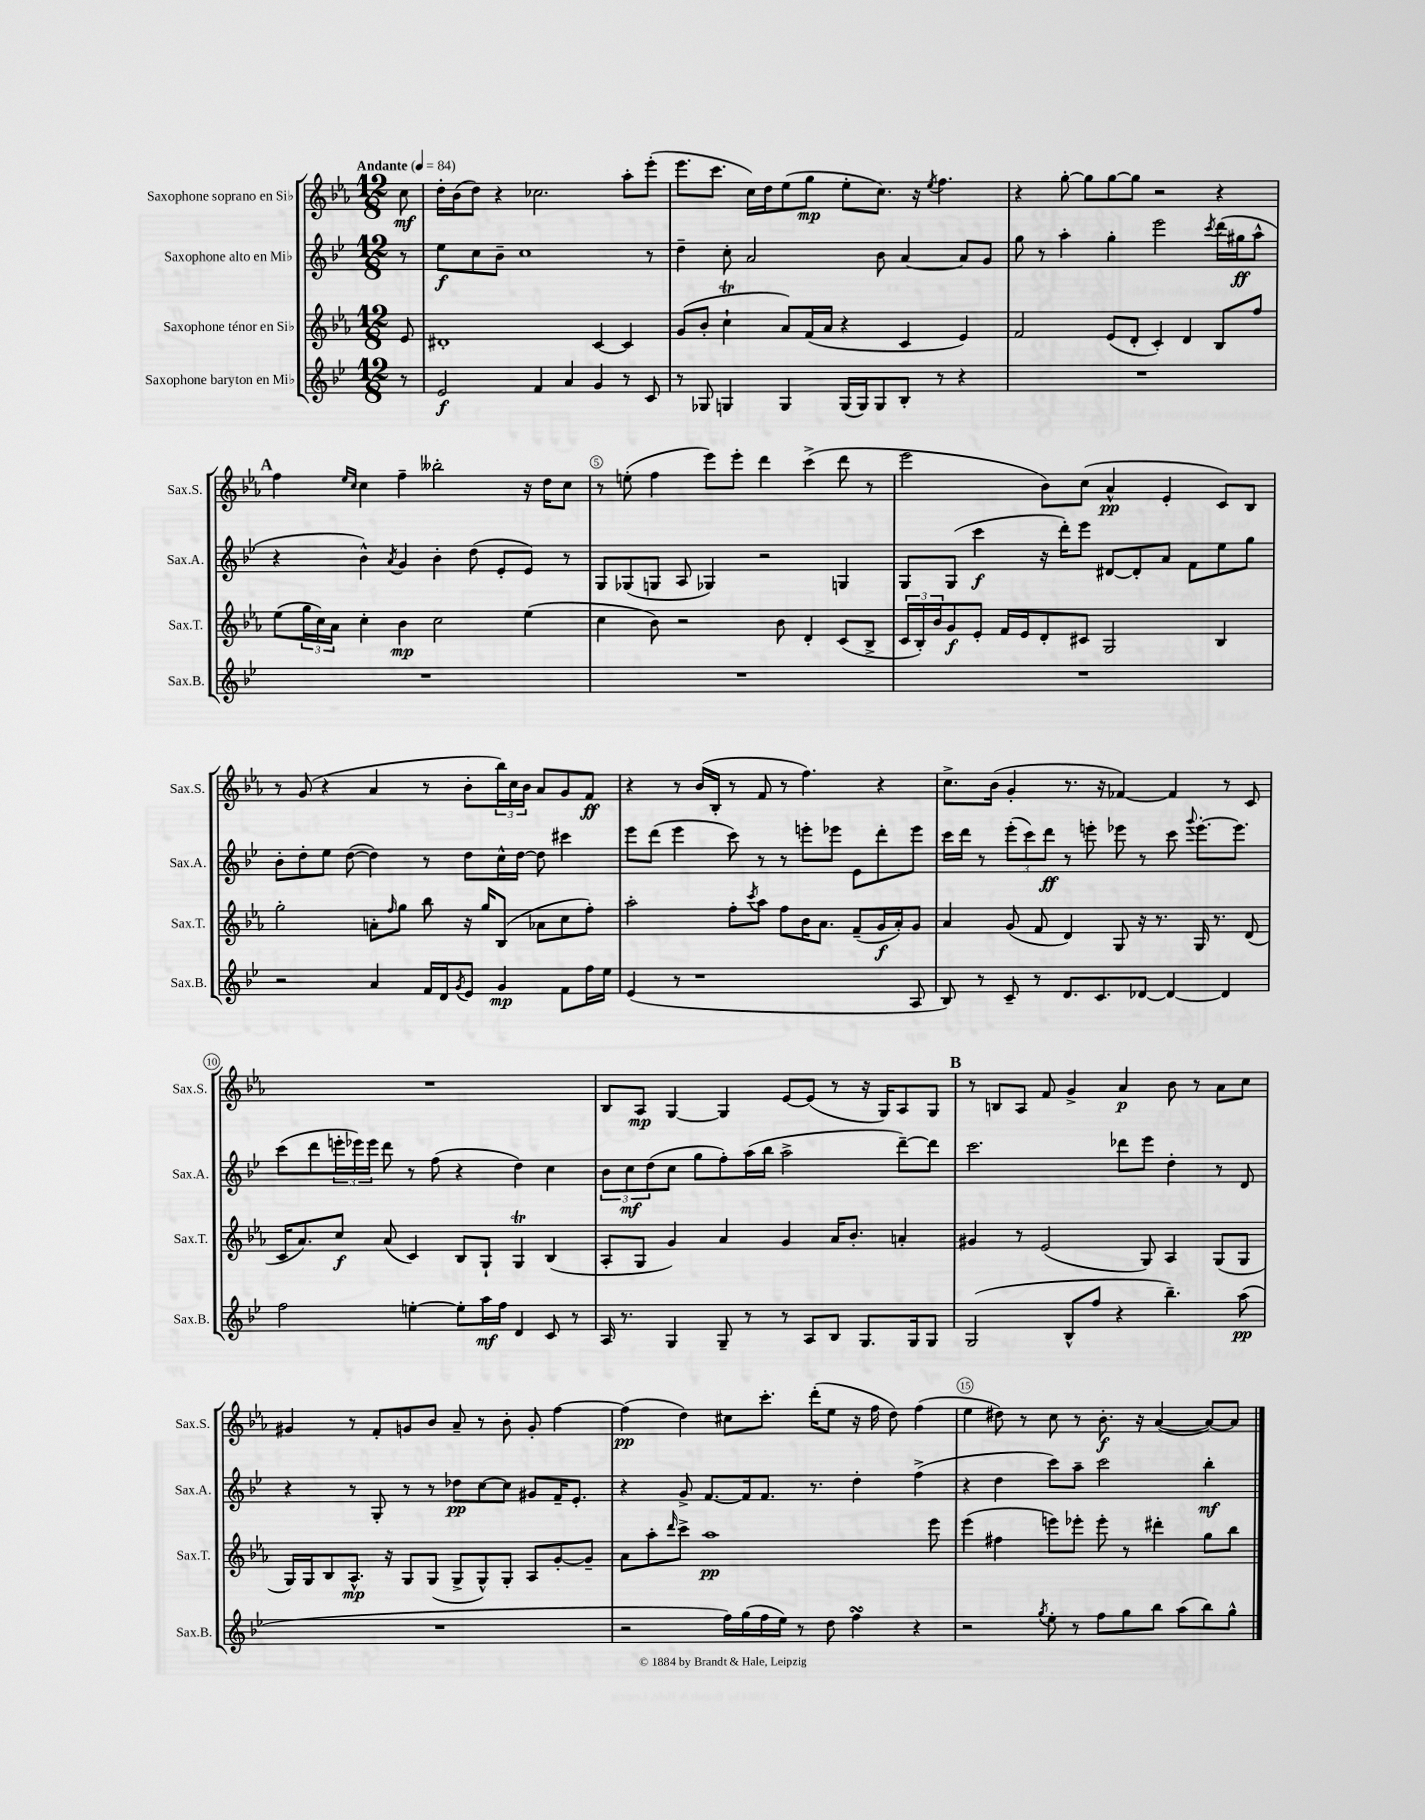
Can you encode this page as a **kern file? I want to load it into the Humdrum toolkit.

**kern	**kern	**kern	**kern
*staff4	*staff3	*staff2	*staff1
*clefG2	*clefG2	*clefG2	*clefG2
*k[b-e-]	*k[b-e-a-]	*k[b-e-]	*k[b-e-a-]
*M12/8	*M12/8	*M12/8	*M12/8
*MM84	*MM84	*MM84	*MM84
8r	8e-	8r	8cc
=	=	=	=
2e-	1d#'	8ee-	16dd'
.	.	.	(16b-
.	.	8cc	8dd)
.	.	8b-~	4r
.	.	1cc	.
4f	.	.	2.cc-
4a	.	.	.
4g	[4c	.	.
8r	4c]	.	8aa-'
8c	.	8r	(8eee-'
=	=	=	=
8r	(8g	4dd~	8.eee-
8G-	8b-'	.	.
.	.	.	8.ccc
4G	4cc`	8cc'	.
.	.	2a	16cc)
.	.	.	16dd
4G	8a-)	.	(8ee-
.	(16f	.	8gg
.	16a-	.	.
(16G	4r	.	8ee-'
16G)	.	.	.
8G	.	8b-	8.cc)
8B-'	4c	[4a	.
.	.	.	16r
.	.	.	8qee-
8r	.	.	4.ff
4r	4e-)	8a]	.
.	.	8g	.
=	=	=	=
1.r	2f	8gg	4r
.	.	8r	.
.	.	4aa'	[8gg'
.	.	.	8gg]
.	(8e-	4gg'	[8gg
.	8d'	.	8gg]
.	4c')	2eee-	2r
.	4d	.	.
.	.	8qccc	.
.	8B-	(16ddd	4r
.	.	16gg#	.
.	8ff	8aa^^	.
=	=	=	=
1.r	(8ee-	4r	4ff
.	24gg	.	.
.	24cc)	.	.
.	24a-	.	.
.	.	.	16qqee-
.	.	.	16qqcc
.	4cc'	4b-^^)	4cc
.	.	8qa	.
.	4b-	4g	4ff~
.	2cc	4b-'	2bb--'
.	.	(8dd	.
.	.	8e-'	.
.	(4ee-	8e-)	16r
.	.	.	16dd
.	.	8r	8cc
=	=	=	=
1.r	4cc	8G	8r
.	.	(8G-	(8ee'
.	8b-)	8G	4ff
.	2r	8A	.
.	.	4G-)	8eee-)
.	.	.	8eee-'
.	.	2r	4ddd
.	8b-	.	.
.	4d'	.	(4ccc^
.	(8c	4G	8ddd
.	8B-^	.	8r
=	=	=	=
1.r	24c	8G	2eee-
.	24B-')	.	.
.	24b-	.	.
.	8g	(8G	.
.	8e-'	4ccc	.
.	16f	.	.
.	16e-	.	.
.	8d'	16r	8b-)
.	.	16ddd')	.
.	8c#	8eee-	(8cc
.	2G	[8d#	4a-^^
.	.	8d#']	.
.	.	8a	4e-'
.	.	8f	.
.	4B-	8ee-	8c)
.	.	8gg	8B-
=	=	=	=
2r	2gg'	8b-'	8r
.	.	8dd'	(8g
.	.	8ee-	4r
.	.	([8dd	.
4a	8a'	4dd])	4a-
.	16qqff	.	.
.	8gg	.	.
16f	8bb-	8r	8r
16d	.	.	.
8qg	.	.	.
8e-	16r	8dd	8b-'
.	16gg	.	.
4g	(8B-	16cc^^	24bb-)
.	.	.	24cc
.	.	[16dd	.
.	.	.	24b-
.	8a-	8dd]	8a-
8f	8cc	4ccc#	8g
16ff	8ff')	.	8f
16ee-	.	.	.
=	=	=	=
(4e-	2aa-'	8eee-	4r
.	.	(8ddd	.
8r	.	4eee-	8r
1r	.	.	(16b-
.	.	.	16B-'
.	8ff'	8ccc)	8r
.	8qccc	.	.
.	8aa-	8r	8f
.	8ff	8r	8r
.	16b-	8eee'	4.ff)
.	8.a-	.	.
.	.	8eee-	.
.	(8f~	8e-	.
.	16g	8ddd'	4r
.	16a-')	.	.
8A	8g	8eee-	.
=	=	=	=
8B-)	4a-	16ccc	8.cc^
.	.	16ddd	.
8r	.	8r	.
.	.	.	(16b-
8c~	(8g	(12eee-'	4g'
.	.	12ccc)	.
8r	8f	.	.
.	.	12ddd	.
8.d	4d)	8r	8.r
.	.	8eee'	.
8.c	.	.	16r
.	8G	8eee-	[4f-)
[8d-	16r	8r	.
.	8.r	.	.
4d-_	.	8ccc	4f-]
.	.	8qqggg	.
.	16G	[8.eee-'	.
.	8.r	.	.
4d-]	.	.	8r
.	.	8.eee-]	.
.	(8d	.	8c
=	=	=	=
2ff	16c	(8ccc	1.r
.	8.a-)	.	.
.	.	8ddd	.
.	8cc	24eee'	.
.	.	24eee-)	.
.	.	24eee-	.
.	(8a-	8ddd	.
[4ee'	4c)	8r	.
.	.	(8ff	.
8ee']	8B-	4r	.
16aa	8G`	.	.
16ff	.	.	.
4d	4G	4dd)	.
8c	(4B-	4cc	.
8r	.	.	.
=	=	=	=
16A	8A-'	12b-	8B-
8.r	.	.	.
.	.	12cc	.
.	8G	.	8A-
.	.	(12dd	.
4G	4g)	8cc	[4G
.	.	8gg	.
8G~	4a-	8ff')	4G]
8r	.	(16aa	.
.	.	16bb-	.
8r	4g	2aa^	[8e-
8A	.	.	(8e-]
8B-	16a-	.	8r
.	8.b-'	.	.
8.G	.	.	16r
.	.	.	16G)
.	4a'	[8ddd~)	8A-
16G	.	.	.
8G	.	8ddd]	8G
=	=	=	=
(2G	4g#	2.ccc	8r
.	.	.	8B
.	8r	.	8A-
.	(2e-	.	8f
8B-^^	.	.	4g^
8ff	.	.	.
4r	.	8ddd-	4a-
.	8G)	8eee-	.
4.bb-~)	4A-	4dd'	8b-
.	.	.	8r
.	(8G	8r	8a-
(8aa	8G	8d	8cc
=	=	=	=
1.r	16G)	4r	4g#
.	16G	.	.
.	8B-	.	.
.	8.A-^^	8r	8r
.	.	8G'	8f'
.	16r	.	.
.	8G	8r	8g
.	(8G	8r	8b-
.	8G^	8dd-	8a-~
.	8G^^)	[8cc	8r
.	8G'	8cc]	8b-'
.	8A-	8g#	8g'
.	[8g'	16f~	[4ff
.	.	8.e-'	.
.	8g~]	.	.
=	=	=	=
2r	8a-	4r	(4ff]
.	8aa-'	.	.
.	16qqddd	.	.
.	8ccc^	8g^	4dd)
.	1aa-	[8.f	.
16ff)	.	.	8cc#
(16gg	.	16f]	.
16ff	.	8.f	8.ccc'
16ee-)	.	.	.
8r	.	.	.
.	.	8.r	(16ddd'
8dd	.	.	8ee-
4ff	.	4dd'	16r
.	.	.	16ff
.	.	.	8dd)
4r	.	(4ff^	(4ff
.	8eee-	.	.
=	=	=	=
2r	(4eee-	4r	4ee-
.	4ff#	4dd	8dd#)
.	.	.	8r
8qgg	.	.	.
8ee-'	8eee)	8ccc)	8cc
8r	8eee-'	8aa~	8r
8ff	8eee-'	2ccc	8.b-'
8gg	8r	.	.
.	.	.	16r
8bb-	4ddd#'	.	([4a-
(8aa	.	.	.
8bb-)	8gg	4bb-'	8a-_)
8gg^^	8bb-	.	8a-]
==	==	==	==
*-	*-	*-	*-
